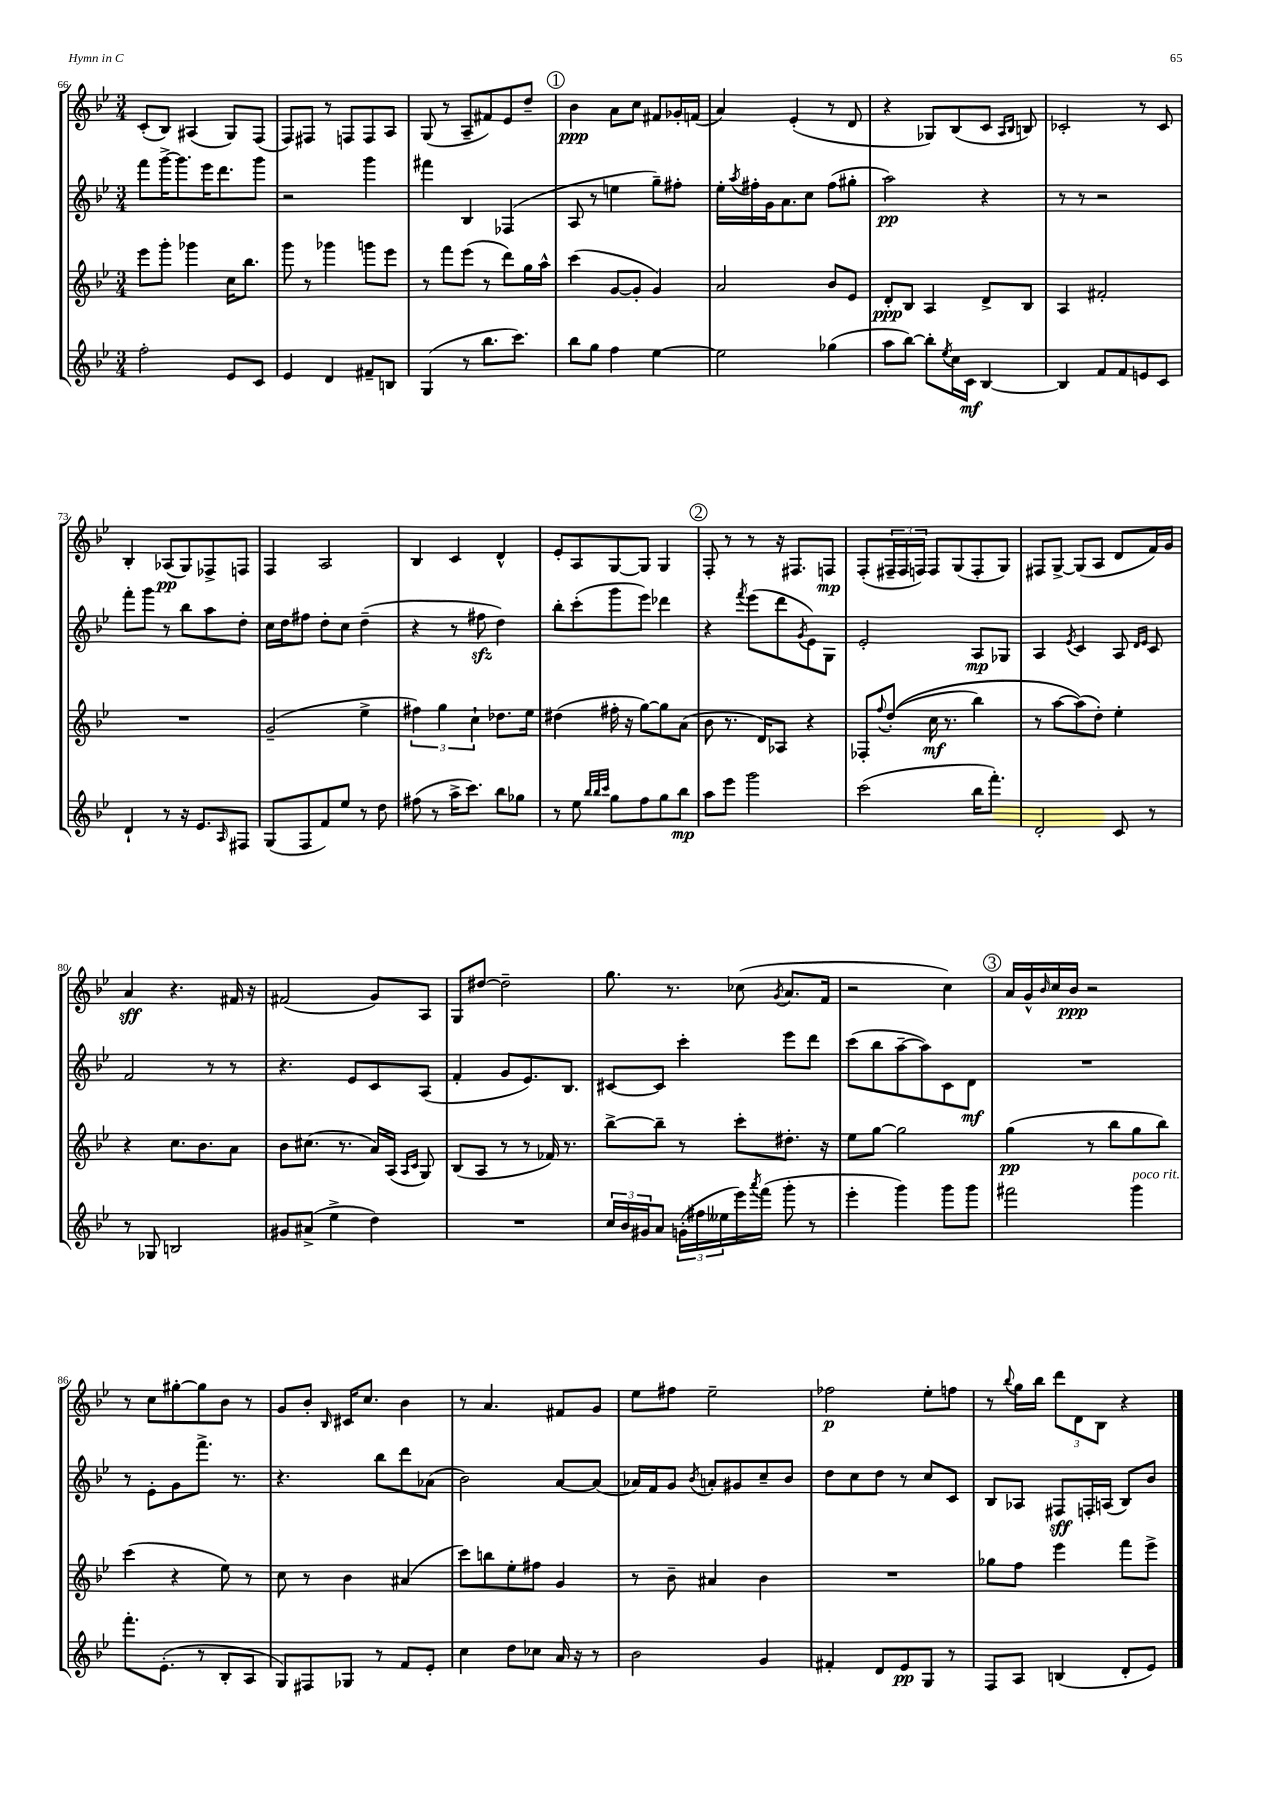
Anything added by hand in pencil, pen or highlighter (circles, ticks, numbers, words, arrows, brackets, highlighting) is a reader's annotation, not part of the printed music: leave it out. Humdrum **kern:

**kern	**kern	**kern	**kern
*staff4	*staff3	*staff2	*staff1
*clefG2	*clefG2	*clefG2	*clefG2
*k[b-e-]	*k[b-e-]	*k[b-e-]	*k[b-e-]
*M3/4	*M3/4	*M3/4	*M3/4
2ff'	8eee-	8fff	(8c'
.	8ggg'	[16ggg^	8B-)
.	.	8.ggg]	.
.	4ggg-	.	(4A#
.	.	16eee-	.
.	.	8.ddd	.
8e-	16cc	.	8G)
.	8.bb-	.	.
8c	.	8ggg	(8F
=	=	=	=
4e-	8ggg	2r	8F)
.	8r	.	8F#
4d	4ggg-	.	8r
.	.	.	8F
8f#~	8ggg	4ggg	8F
8B	8eee-	.	8A
=	=	=	=
(4G	8r	4fff#	(8G
.	8fff	.	8r
8r	(8eee-	4B-	8A~
8.bb-	8r	.	8f#)
.	8ddd)	(4F-	8e-
8.ccc)	.	.	.
.	16gg	.	8dd~
.	16aa^^	.	.
=	=	=	=
8bb-	(4ccc	8A	4b-
8gg	.	8r	.
4ff	[8g	4ee	8a
.	8g']	.	8cc
[4ee-	4g)	8gg~)	8f#
.	.	8ff#'	16g-'
.	.	.	(16f
=	=	=	=
2ee-]	2a	16ee-'	4a)
.	.	8qaa	.
.	.	16ff#'	.
.	.	16g	.
.	.	8.a	.
.	.	.	(4e-'
.	.	8cc	.
(4gg-	8b-	(8ff#	8r
.	8e-	8gg#'	8d
=	=	=	=
8aa	8d'	2aa)	4r
[8bb-)	8B-	.	.
8bb-']	4A	.	8G-)
8qee-	.	.	.
16cc	.	.	(8B-
16c	.	.	.
[4B-	8d^	4r	8c
.	.	.	16qqA
.	.	.	16qqB-
.	8B-	.	8B)
=	=	=	=
4B-]	4A	8r	2c-'
.	.	8r	.
8f	2f#'	2r	.
8f	.	.	.
8e	.	.	8r
8c	.	.	8c-
=	=	=	=
4d`	2.r	8fff'	4B-'
.	.	8ggg	.
8r	.	8r	(8A-
16r	.	8bb-	8G)
8.e-	.	.	.
.	.	8aa	8F-^
16qqA	.	.	.
8F#	.	8dd'	8F
=	=	=	=
(8G	(2g~	16cc	4F
.	.	16dd	.
8F	.	8ff#	.
8f)	.	8dd'	2A
8ee-	.	8cc	.
8r	4ee-^	(4dd~	.
8dd	.	.	.
=	=	=	=
(8ff#	6ff#)	4r	4B-
8r	.	.	.
.	6gg	.	.
16aa^	.	8r	4c
8.ccc)	.	.	.
.	6cc`	.	.
.	.	8ff#	.
8bb-	8.dd-	4dd)	4d^^
8gg-	.	.	.
.	16ee-	.	.
=	=	=	=
8r	(4dd#	8bb-'	8e-'
8ee-	.	(8ccc'	8A
32qqbb-	.	.	.
32qqbb-	.	.	.
32qqccc	.	.	.
8gg	16ff#'	8ggg	[8G
.	16r	.	.
8ff	[8gg)	8eee-)	8G]
8gg	8gg]	4ddd-	4G
8bb-	(8a	.	.
=	=	=	=
8aa	8b-	4r	8F'
8eee-	8.r	.	8r
.	.	8qfff	.
2ggg	.	(8eee-	8r
.	16d)	.	.
.	8A-	8ddd	16r
.	.	.	8.F#
.	.	8qg	.
.	4r	8e-)	.
.	.	8G	8F
=	=	=	=
(2ccc	8F-'	2e-'	(8F'
.	8qqff	.	.
.	&((8dd'	.	24F#~
.	.	.	24F#
.	.	.	24F)
.	16cc	.	8F
.	8.r	.	.
.	.	.	(8G
16bb-	4bb-)	8A	8F'
8.fff')	.	.	.
.	.	8G-	8G)
=	=	=	=
2d'	8r	4A	8F#
.	[8aa	.	[8G^
.	.	8qe-	.
.	(8aa]&)	4c	(8G]
.	8dd')	.	8A
8c	4ee-'	8A	8d
.	.	16qqd	.
.	.	16qqe-	.
8r	.	8c	16f)
.	.	.	16g
=	=	=	=
8r	4r	2f	4a
8G-	.	.	.
2B	8.cc	.	4.r
.	8.b-	.	.
.	.	8r	.
.	8a	8r	16f#
.	.	.	16r
=	=	=	=
8g#	8b-	4.r	(2f#
(8a#^	(8.cc#	.	.
4ee-^	.	.	.
.	8.r	.	.
.	.	8e-	.
4dd)	16a)	8c	8g)
.	(16A	.	.
.	16qqA	.	.
.	16qqc	.	.
.	8G)	(8A	8A
=	=	=	=
2.r	(8B-	4f'	8G
.	8A	.	[8dd#
.	8r	8g	2dd#~]
.	8r	8.e-)	.
.	16f-)	.	.
.	8.r	8.B-	.
=	=	=	=
24cc	[8bb-^	[8c#	8.gg
24b-	.	.	.
24g#	.	.	.
8a	8bb-~]	8c#]	.
.	.	.	8.r
(24g'	8r	4ccc'	.
24ff#	.	.	.
24ee--	.	.	.
16eee-)	8ccc'	.	(8cc-
8qaaa	.	.	.
(16fff	.	.	.
.	.	.	8qg
8ggg'	8.dd#'	8eee-	8.a
8r	.	8ddd	.
.	16r	.	16f
=	=	=	=
4eee-'	8ee-	(8ccc	2r
.	[8gg	8bb-	.
4ggg)	2gg]	[8aa~	.
.	.	8aa])	.
8ggg	.	8c	4cc)
8ggg	.	8d	.
=	=	=	=
2fff#	(4gg	2.r	16a
.	.	.	16g^^
.	.	.	16qqb-
.	.	.	16cc
.	.	.	16b-
.	8r	.	2r
.	8bb-	.	.
4ggg	8gg	.	.
.	8bb-)	.	.
=	=	=	=
8.fff'	(4ccc	8r	8r
.	.	8e-'	8cc
(8.e-'	.	.	.
.	4r	8g	[8gg#'
8r	.	8.fff^	8gg#]
8B-'	8ee-)	.	8b-
.	.	8.r	.
8A	8r	.	8r
=	=	=	=
8G)	8cc	4.r	8g
8F#	8r	.	8b-'
.	.	.	16qqB-
8G-	4b-	.	16c#
.	.	.	8.cc
8r	.	8bb-	.
8f	(4a#	8ddd	4b-
8e-'	.	(8a-	.
=	=	=	=
4cc	8ccc)	2b-)	8r
.	8bb	.	4.a
8dd	8ee-'	.	.
8cc-	8ff#	.	.
16a	4g	[8a	8f#
16r	.	.	.
8r	.	(8a]	8g
=	=	=	=
2b-	8r	16a-)	8ee-
.	.	16f	.
.	8b-~	8g	8ff#
.	.	8qb-	.
.	4a#	8a'	2ee-~
.	.	8g#	.
4g	4b-	8cc~	.
.	.	8b-	.
=	=	=	=
4f#'	2.r	8dd	2ff-
.	.	8cc	.
8d	.	8dd	.
8e-	.	8r	.
8G	.	8cc	8ee-'
8r	.	8c	8ff
=	=	=	=
8F	8gg-	8B-	8r
.	.	.	8qqbb-
8A	8ff	8A-	16gg
.	.	.	16bb-
(4B	4eee-	8F#	12ddd
.	.	.	12d
.	.	16F'	.
.	.	.	12B-
.	.	(16A	.
8d'	8fff	8B-)	4r
8e-)	8eee-^	8b-	.
==	==	==	==
*-	*-	*-	*-
